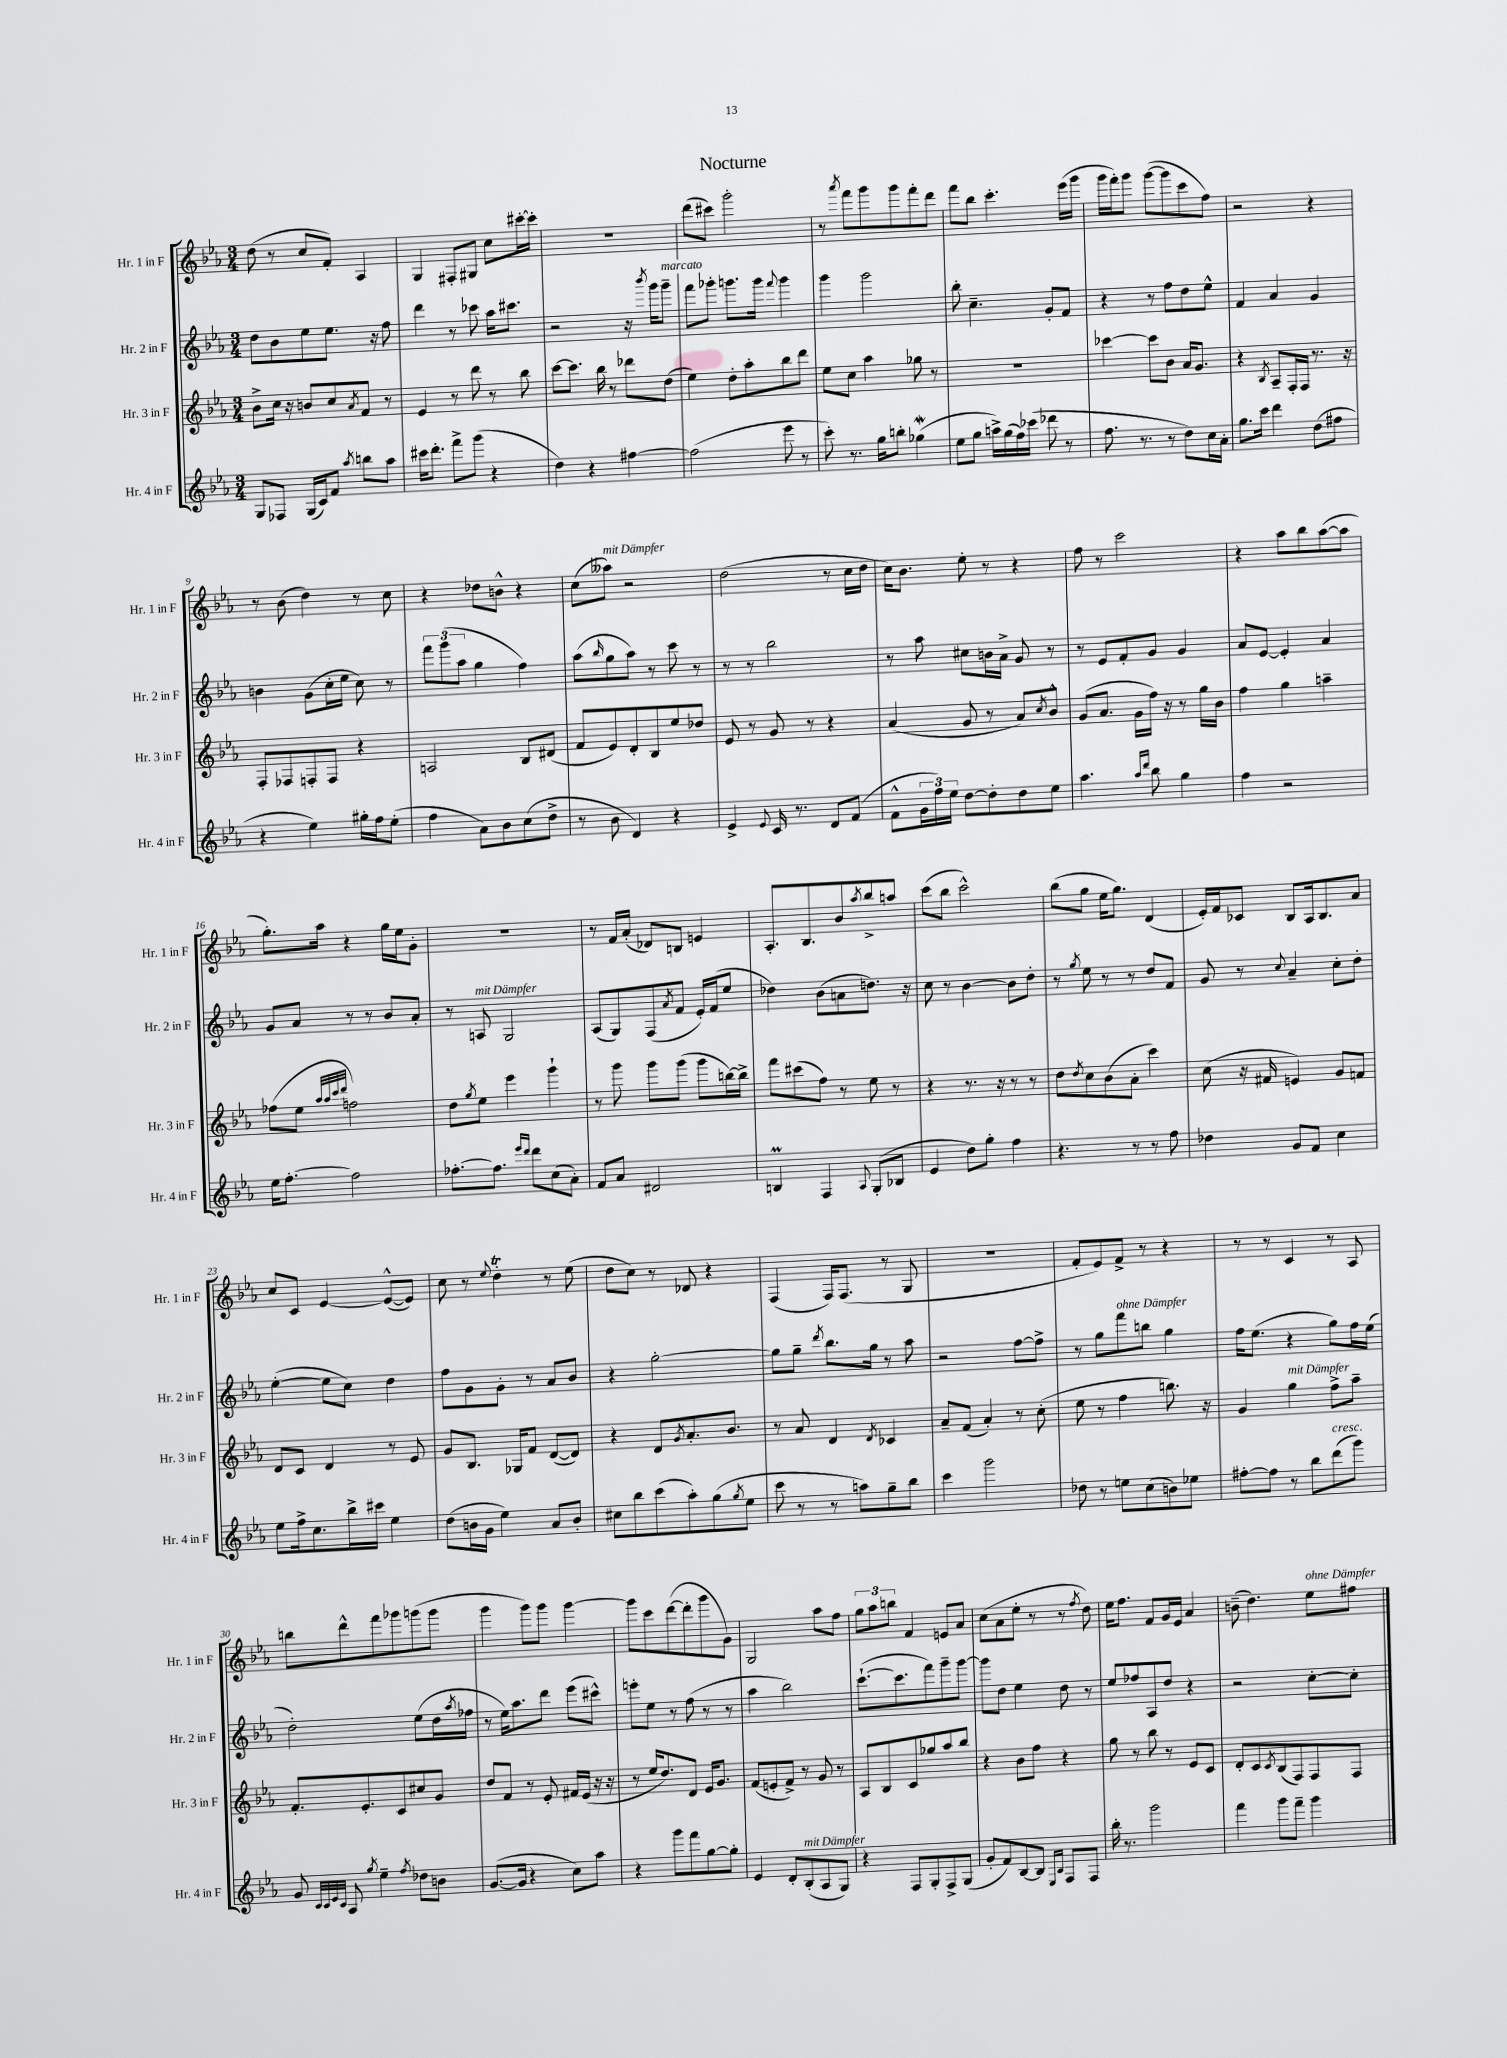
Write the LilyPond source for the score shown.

\header { title = "Nocturne" }
<<
\new StaffGroup <<
\new Staff = "s0" \with { instrumentName = "Hr. 1 in F" shortInstrumentName = "Hr. 1 in F" } {
    \clef treble \key ees \major \numericTimeSignature \time 3/4
    d''8( r8 c''8 f'8-.) aes4 |
    g4 fis8-. gis8 c''8 cis'''16~-. cis'''16-. |
    R2. |
    d'''8( cis'''8) g'''2-. |
    r8 \acciaccatura { aes'''8 } f'''8 g'''8 g'''8 f'''8-. d'''8 |
    f'''8 bes''8 c'''4.-. ees'''16( g'''16 |
    g'''16 f'''16-.) g'''8 g'''8~( g'''8 c'''8 f''8) |
    r2 r4 |
    r8 bes'8( d''4) r8 c''8 |
    r4 des''8 b'8-^ r4 |
    c''8( aeses''8^\markup { \italic "mit Dämpfer" }) r2 |
    d''2( r8 c''16 d''16 |
    c''16) bes'8. ees''8-. r8 r4 |
    f''8 r8 c'''2 |
    r4 aes''8 bes''8 aes''8~( aes''8 |
    g''8.-.) aes''16 r4 g''16 ees''16 g'8-. |
    R2. |
    r8 f'16 aes'16-.( des'8) b8 e'4 |
    aes8.-. bes8. bes'8 \acciaccatura { aes''8 } bes''8-> a''8 |
    c'''8( bes''8 c'''2-^) |
    bes''8( g''8 ees''16 g''8.) d'4( |
    ees'16-.) f'16 ces'8 bes8 aes16 bes8. aes'8 |
    c''8 c'8 ees'4~ ees'8~-^( ees'8) |
    c''8 r8 \appoggiatura { ees''8 } d''4-.\trill r8 ees''8( |
    d''8 c''8) r8 des'8 r4 |
    f4( f16) f8.( r8 g8 |
    R2. |
    f'8-. ees'8) f'8-> r8 r4 |
    r8 r8 c'4 r8 aes8 |
    b''8 d'''8-^ f'''8 ges'''8 g'''8( g'''8 |
    g'''4 g'''8) g'''8 g'''4~ |
    g'''8 c'''8 d'''8~( d'''8-. g'''8 g'8) |
    g2 aes''8 f''8 |
    \tuplet 3/2 { g''8 aes''8 b''8 } f'4 e'8 aes'8 |
    c''8( aes'8 ees''8-. r8 r8 \acciaccatura { f''8 } d''8) |
    ees''16 f''8. f'8 g'16 ees'16 aes'4 |
    b'8--( d''4.) ees''8^\markup { \italic "ohne Dämpfer" } fis''8 \bar "|." |
}
\new Staff = "s1" \with { instrumentName = "Hr. 2 in F" shortInstrumentName = "Hr. 2 in F" } {
    \clef treble \key ees \major \numericTimeSignature \time 3/4
    d''8 bes'8 ees''8 ees''8. r16 f''8 |
    d'''4 r8 ces'''8 aes''16 cis'''8. |
    r2 r16 \acciaccatura { bes'''8 } g'''16 g'''8--^\markup { \italic "marcato" } |
    f'''8 ges'''8-. g'''8. g'''16 \appoggiatura { f'''8 } g'''4 |
    g'''4 g'''2 |
    bes''8-. c''4.-- g'8-. f'8 |
    r4 r8 f''8 d''8 ees''8-^ |
    f'4 aes'4 g'4 |
    b'4 g'8( c''16-. ees''16 c''8) r8 |
    \tuplet 3/2 { f'''8 g'''8( aes''8 } g''4 f''4) |
    aes''8( \grace { bes''16 } g''8 aes''8) r8 c'''8 r8 |
    r8 r8 bes''2 |
    r8 aes''8 cis''8 b'16 aes'16-> g'8 r8 |
    r8 ees'8 f'8-. g'8 g'4 |
    aes'8 ees'8~ ees'4-. aes'4 |
    g'8 aes'8 r8 r8 bes'8 aes'8-. |
    r8 a8^\markup { \italic "mit Dämpfer" } g2 |
    aes8( g8) f8( \acciaccatura { aes'8 } f'8 ees'16-.) f'16( ees''8 |
    des''4) bes'8( a'8 d''8.) r16 |
    c''8 r8 bes'4~ bes'8 d''8-. |
    r8 \acciaccatura { g''8 } ees''8 r8 r8 d''8 f'8 |
    g'8 r8 \appoggiatura { c''8 } aes'4-- c''8-. d''8-. |
    ees''4~-.( ees''8 c''8) d''4 |
    f''8 g'8 g'8-. r8 aes'8 bes'8 |
    r4 g''2~-. |
    g''8 g''8-- \acciaccatura { d'''8 } bes''8. g''16 r8 aes''8 |
    r2 f''8~ f''8-> |
    r8 g''8 f'''8^\markup { \italic "ohne Dämpfer" } b''8 g''4 |
    f''16 ees''8.( r4 g''8) f''16 ees''16( |
    d''2-.) ees''8( d''16 \acciaccatura { aes''8 } fes''16 |
    r8 ees''16) aes''8. d'''8 ees'''8( cis'''8-^) |
    e'''8-. ees''8 r8 f''8( r8 r8 |
    aes''4 bes''2) |
    c'''8.~-!( c'''8. f'''8) g'''8-- g'''8~ |
    g'''8 d''8 ees''4 d''8 r8 |
    ees''8 fes''8 aes8 d''8 r4 |
    r2 c''8~-. c''8-. \bar "|." |
}
\new Staff = "s2" \with { instrumentName = "Hr. 3 in F" shortInstrumentName = "Hr. 3 in F" } {
    \clef treble \key ees \major \numericTimeSignature \time 3/4
    bes'8-> c''16 r16 b'8 c''8 \acciaccatura { aes'8 } f'8 r8 |
    ees'4 r8 d'''8 r8 bes''8 |
    c'''8~ c'''8. bes''16 r8 des'''8 d''8( |
    ees''4) d''8-. aes''8-. bes''8 d'''8 |
    ees''8 c''8 aes''4 ges''8 r8 |
    R2. |
    ces'''4~ ces'''8 bes'8 aes'16 g'8. |
    r4 \acciaccatura { bes8 } aes8-- f16-. f16 r8. r16 |
    f8-. fes8 f8-. f8 r4 |
    a2 bes8 dis'8( |
    f'8 ees'8) d'8-. bes8 ees''8 des''8 |
    ees'8 r8 g'8 r8 r4 |
    aes'4( g'8 r8 aes'8) \acciaccatura { c''8 } bes'8-^ |
    g'8( aes'8. g'16 f''16) r16 r8 g''16 bes'16 |
    f''4 g''4 a''4-- |
    fes''8( ees''8 \grace { aes''32 aes''32 c'''32 d'''32 } f''2) |
    d''8 \acciaccatura { g''8 } ees''8 ees'''4 g'''4-! |
    r8 g'''8 g'''8 g'''8( g'''8 b''16~) b''16-> |
    f'''8 cis'''8( f''8) r8 ees''8 r8 |
    r4 r8. r16 r8 r8 |
    d''8 \acciaccatura { d''8 } c''8 bes'8( aes'8-. c'''4) |
    c''8( r16 fis'16 e'4) g'8 f'8 |
    d'8 c'8 d'4 r8 ees'8 |
    g'8 bes8. ges16 f'8 d'8~( d'8) |
    r4 d'8 \acciaccatura { g'8 } aes'8.-. bes'8. |
    r8 aes'8 d'4 \acciaccatura { d'8 } ces'4 |
    aes'8-- f'8( aes'4-.) r8 c''8-.( |
    ees''8 r8 f''4 b''8.) r16 |
    g'4 g''4^\markup { \italic "mit Dämpfer" } f''8-> aes''8-- |
    f'8.-. ees'8.-. c'8 cis''8 g'8 |
    d''8 f'8 r8 ees'8-. fis'16 ees'16( r16 r16 |
    r8 ees''16 d''8.) d'8 ees'16 g'8. |
    f'8( e'8-. f'8->) r8 g'8 r8 |
    aes8 bes8 c'8 ges''8 aes''8 bes''8 |
    r4 bes'8 f''8 r4 |
    g''8 r8 bes''8 r8 ees'8 c'8 |
    d'8-. c'8 \acciaccatura { c'8 } bes8( f8) f8 f8 \bar "|." |
}
\new Staff = "s3" \with { instrumentName = "Hr. 4 in F" shortInstrumentName = "Hr. 4 in F" } {
    \clef treble \key ees \major \numericTimeSignature \time 3/4
    g8 fes8 g16( c'16) f'8 \acciaccatura { aes''8 } b''8 aes''8 |
    cis'''16 d'''8.-. f'''8-> g'''8( r4 |
    d''4) r4 fis''4~ |
    fis''2( ees'''8 r8 |
    c'''8-.) r8. g''16 b''8-. ges''4\mordent( |
    ees''8 g''8 a''16->) g''16( f''16) ces'''16( des'''8 r8 |
    f''8. r8. r8 d''8) c''16 aes'16-. |
    g''8. c'''16 d'''4 d''8( fis''8 |
    r4 ees''4) gis''16-. f''16 ees''8-.( |
    f''4 aes'8) bes'8 c''8( d''8-> |
    r8 bes'8 d'4) r4 |
    ees'4-> \appoggiatura { ees'8 } c'16 r8. d'8 f'8( |
    f'8-^ \tuplet 3/2 { g'16 f''16) ees''16 } d''8~ d''8-. d''8 ees''8 |
    aes''4. \grace { aes''16 d'''16 } bes''8 g''4 |
    f''4 r2 |
    ees''16 f''8.~-. f''2 |
    fes''8.~-. fes''8. \grace { ees'''16 d'''16 } d'''8 c''8( aes'8-.) |
    f'8 aes'8 dis'2 |
    b4\prall f4 \appoggiatura { aes8 } g8-.( bes8 |
    ees'4 d''8) g''8-. f''4 |
    r4. r8 r8 f''8 |
    des''4 g'8 f'8 c''4 |
    ees''8 f''16-> c''8. bes''16-> cis'''16 ees''4 |
    d''8( b'16 g'16 ees''4) aes'8 b'8-. |
    cis''8 bes''8 c'''8( aes''8-.) g''8( \acciaccatura { g''8 } ees''8 |
    c'''8 r8 r8 a''8) g''8-- bes''8 |
    c'''4 g'''2 |
    des''8 r8 e''8 c''8( b'8) ees''8 |
    fis''8~-. fis''8 r8 bes''8 d'''8^\markup { \italic "cresc." }( g'''8) |
    g'8 \grace { c'32 c'32 ees'32 c'32 } aes8 \acciaccatura { g''8 } ees''4-- \acciaccatura { f''8 } des''8 b'8 |
    g'8.~( g'16 r4 c''8) aes''8 |
    r4 g'''8 f'''8 g''8~ g''8-. |
    ees'4 d'8-. bes8-.^\markup { \italic "mit Dämpfer" }( aes8 g8) |
    r4 f8 g8-. f8-> g8( |
    g'8-. f'8) bes8~ bes8 \grace { ees16 bes16 } f8 f8 |
    bes''16-. r8. g'''2 |
    f'''4 g'''8 f'''8-- g'''4 \bar "|." |
}
>>
>>
